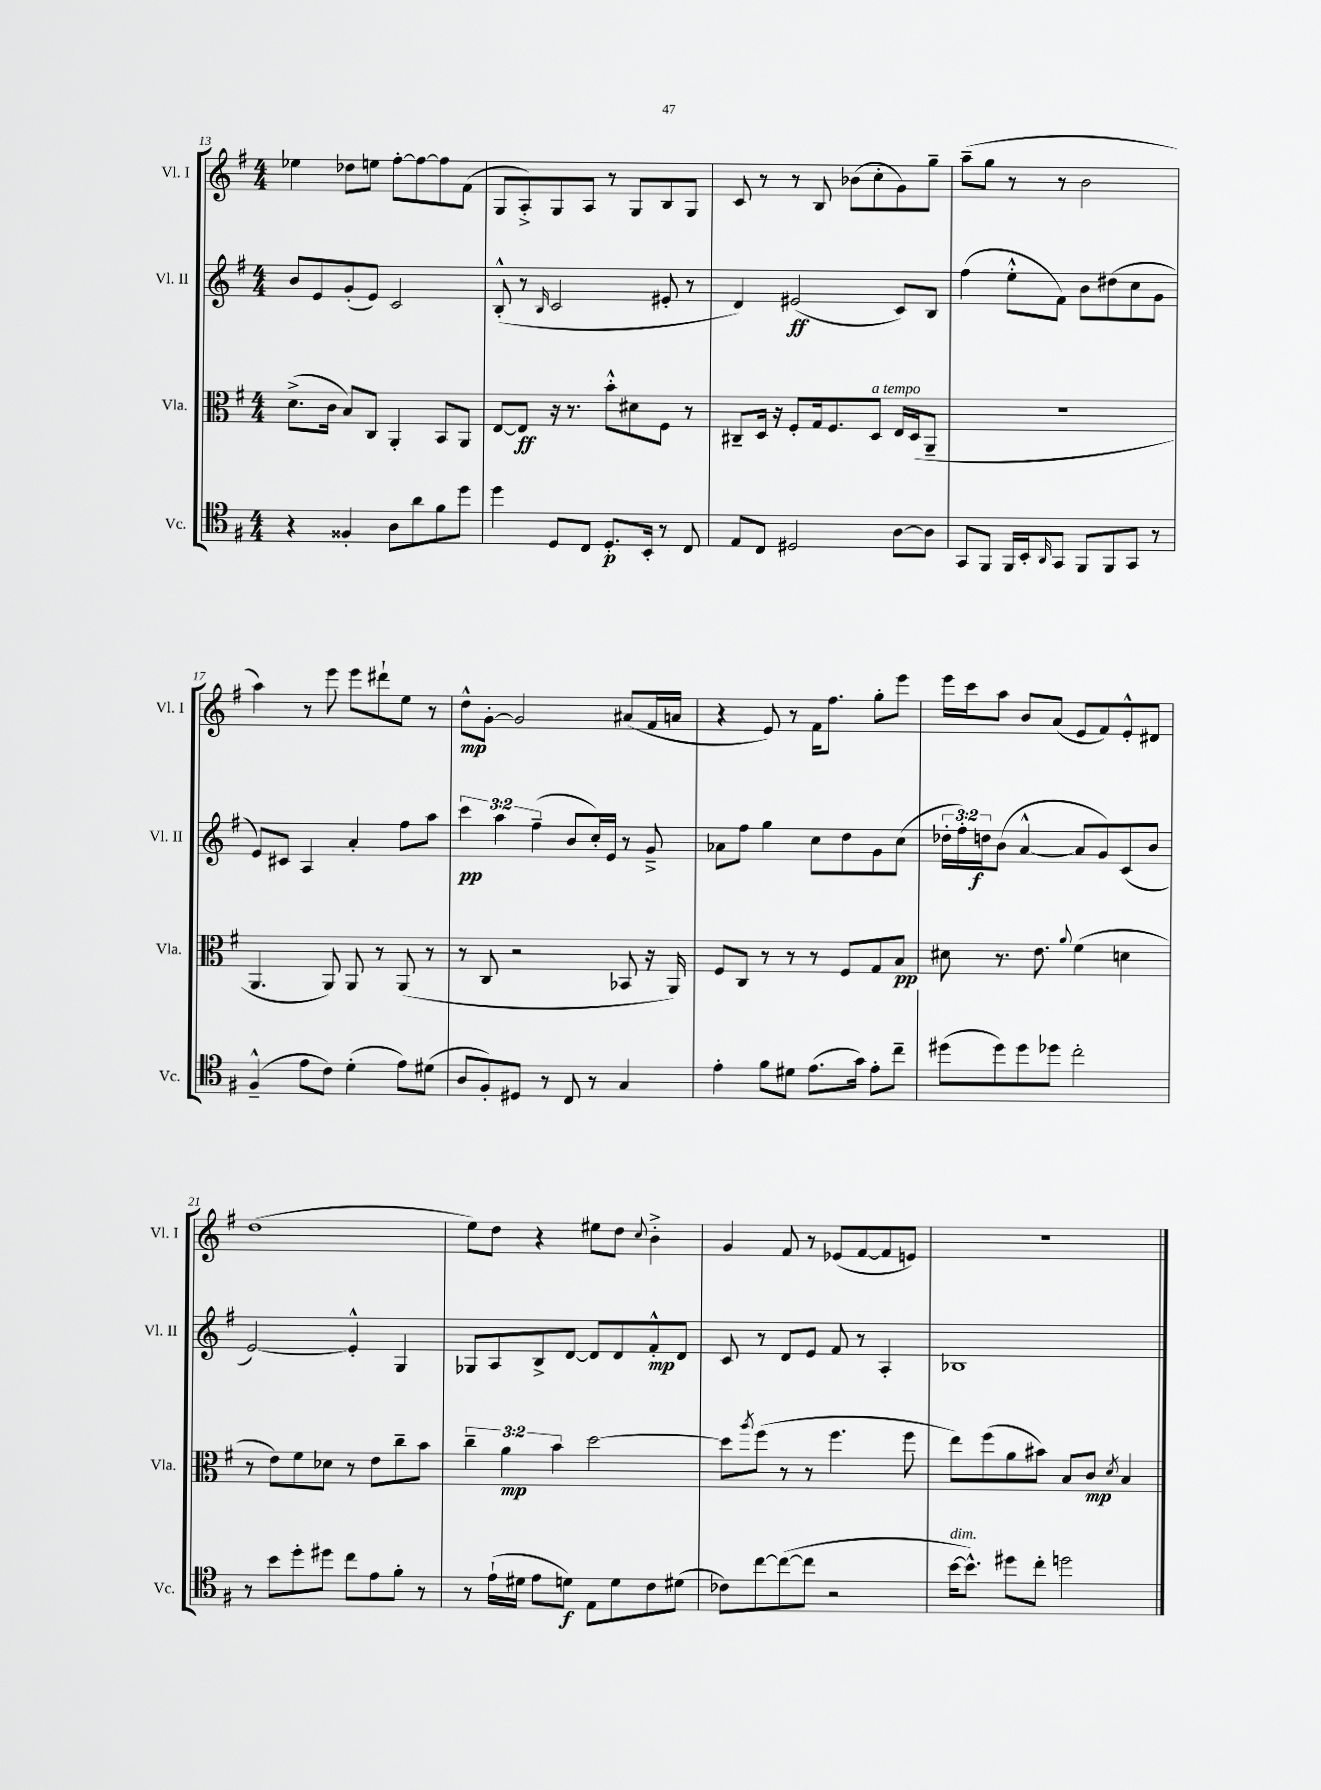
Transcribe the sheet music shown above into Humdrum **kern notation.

**kern	**kern	**kern	**kern
*staff4	*staff3	*staff2	*staff1
*clefC4	*clefC3	*clefG2	*clefG2
*k[f#]	*k[f#]	*k[f#]	*k[f#]
*M4/4	*M4/4	*M4/4	*M4/4
4r	(8.d^	8b	4ee-
.	.	8e	.
.	16c	.	.
4F##'	8B)	(8g'	8dd-
.	8C	8e)	8ee
8A	4AA'	2c	[8ff#'
8a	.	.	8ff#_
8f#	8BB	.	8ff#]
8dd	8AA	.	(8f#
=	=	=	=
4dd	[8E	(8B'^^	8G
.	8E]	8r	8A'^)
.	.	16qqB	.
8D	16r	2c	8G
.	8.r	.	.
8C	.	.	8A
8.D'	8b'^^	.	8r
.	8d#	.	8G
16BB'	.	.	.
8r	8F#	8e#'	8B
8C	8r	8r	8G
=	=	=	=
8E	8C#~	4d)	8c
8C	16D	.	8r
.	16r	.	.
2D#	8F#'	(2e#	8r
.	16G	.	8B
.	8.F#	.	.
.	.	.	(8b-
.	8D	.	8cc'
[8A	16E	8c)	8g)
.	(16D	.	.
8A]	8AA~	8B	8gg~
=	=	=	=
8GG	1r	(4ff#	(8aa~
8FF#	.	.	8gg
16FF#	.	8ee'^^	8r
16BB'	.	.	.
16qqAA	.	.	.
8GG	.	8f#)	8r
8FF#	.	8b	2b
8FF#	.	(8dd#	.
8GG	.	8cc	.
8r	.	8g	.
=	=	=	=
(4F#~^^	4.AA	8e)	4aa)
.	.	8c#	.
8e	.	4A	8r
8c)	8AA)	.	8eee
(4d'	8AA	4a'	8eee
.	8r	.	8ddd#`
8e)	(8AA	8ff#	8ee
(8d#	8r	8aa	8r
=	=	=	=
8A	8r	6ccc	8dd^^
8F#')	8C	.	[8g'
.	.	6aa	.
8D#	2r	.	2g]
.	.	(6ff#~	.
8r	.	.	.
8C	.	8b	.
8r	.	16cc')	.
.	.	16e	.
4G	8BB-	8r	(8a#
.	16r	8g~^	16f#
.	16AA)	.	16a
=	=	=	=
4e'	8F#	8a-	4r
.	8C	8ff#	.
8f#	8r	4gg	8e)
8d#	8r	.	8r
(8.e	8r	8cc	16f#
.	.	.	8.ff#
.	8F#	8dd	.
16g)	.	.	.
8e'	8G	8g	8gg'
8cc~	8B	(8cc	8eee
=	=	=	=
(8dd#	8d#	24dd-'	16eee
.	.	24ff#')	.
.	.	.	16ccc
.	.	24dd	.
8dd#)	8.r	(8b	8aa
8dd#	.	[4a^^	8b
.	8.e	.	.
8dd-	.	.	(8a
.	8qqa	.	.
2cc'	(4f#	8a]	8e
.	.	8g)	8f#)
.	4d	(8c	8e'^^
.	.	8b	8d#
=	=	=	=
8r	8r	[2e)	(1dd
8b	8e)	.	.
8dd'	8f#	.	.
8dd#	8d-	.	.
8cc	8r	4e'^^]	.
8e	8e	.	.
8f#'	8cc~	4G	.
8r	8b	.	.
=	=	=	=
8r	6cc~	8G-	8ee)
(16e`	.	8A	8dd
.	6a	.	.
16d#	.	.	.
8e	.	8B^	4r
.	6b	.	.
8d)	.	[8d	.
8E	[2dd	8d]	8ee#
8d	.	8d	8dd
.	.	.	8qqcc
8c	.	8f#'^^	4b'^
(8d#	.	8d	.
=	=	=	=
8c-)	8dd]	8c	4g
.	8qaa	.	.
[8cc	(8ff#	8r	.
(8cc_	8r	8d	8f#
8cc]	8r	8e	8r
2r	4.ff#	8f#	(8e-
.	.	8r	[8f#
.	.	4A'	8f#]
.	8ff#	.	8e)
=	=	=	=
[16b	8ee)	1B-	1r
8.b^^])	.	.	.
.	(8ff#	.	.
8dd#	8a	.	.
8cc'	8b#)	.	.
2dd	8B	.	.
.	8c	.	.
.	8qd	.	.
.	4B	.	.
==	==	==	==
*-	*-	*-	*-
